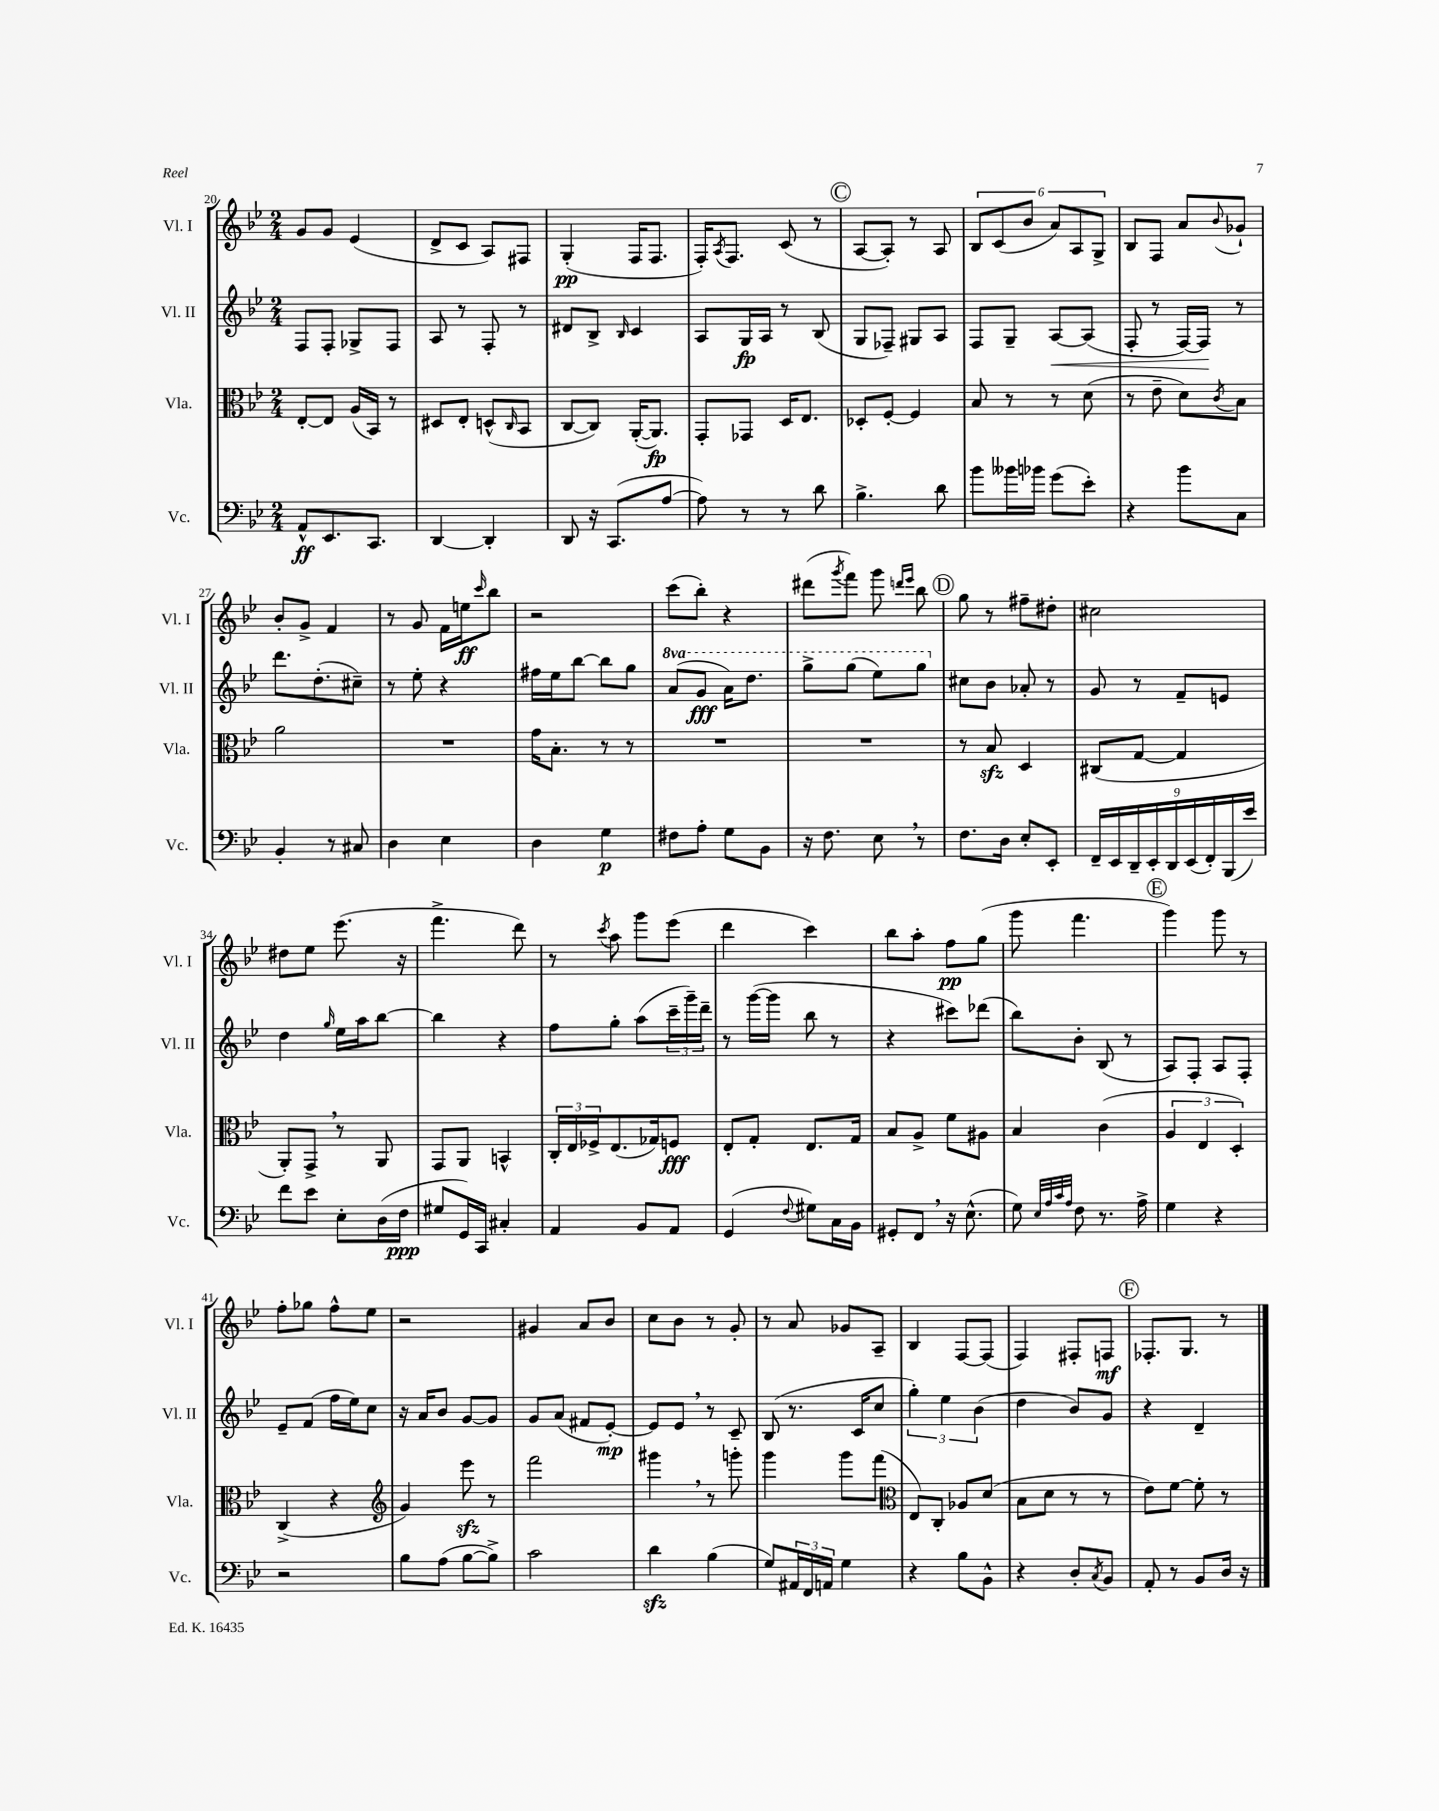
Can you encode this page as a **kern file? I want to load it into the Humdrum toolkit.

**kern	**kern	**kern	**kern
*staff4	*staff3	*staff2	*staff1
*clefF4	*clefC3	*clefG2	*clefG2
*k[b-e-]	*k[b-e-]	*k[b-e-]	*k[b-e-]
*M2/4	*M2/4	*M2/4	*M2/4
8AA^^/L	[8E-'/L	8F/L	8g/L
8.EE-/	8E-/]J	8F'/J	8g/J
.	(16A/LL	8G-^/L	(4e-/
8.CC/J	16BB-/JJ)	.	.
.	8r	8F/J	.
=	=	=	=
[4DD/	8D#/L	8A/	8d^/L
.	8E-'/J	8r	8c/J
4DD'/]	(8D^^/L	8F'/	8A/L)
.	16qqC/	.	.
.	8BB-/J	8r	8F#/J
=	=	=	=
8DD/	[8C/L	8d#/L	(4G'/
16r	8C/]J)	8B-^/J	.
(8.CC/L	.	.	.
.	.	16qqB-/	.
.	([16AA'/LK	4c/	16F/LK
.	8.AA/]J)	.	8.F/J
[8A/J	.	.	.
=	=	=	=
8A\])	8GG'/L	8A/L	16F'/LK)
.	.	.	8qA/
.	.	.	8.F/J
8r	8GG-/J	16G/L	.
.	.	16A/JJ	.
8r	16D/LK	8r	(8c/
.	8.E-/J	.	.
8d\	.	(8B-/	8r
=	=	=	=
4.B-^\	8D-'/L	8G/L	[8A/L
.	[8F'/J	8F-~/J)	8A'/]J)
.	4F/]	8G#/L	8r
8d\	.	8A/J	8A/
=	=	=	=
8b-\L	8B-/	8F/L	12B-/L
.	.	.	(12c/
16b--\L	8r	8G~/J	.
.	.	.	12b-/J
16b-\JJ	.	.	.
(8g\L	8r	[8A/L	12a/L)
.	.	.	12A/
8e-'\J)	(8d\	(8A/]J	.
.	.	.	12G^/J
=	=	=	=
4r	8r	8F'/	8B-/L
.	8e-~\	8r	8F/J
8b-\L	8d\L)	[16F/LL)	8a/L
.	.	16F/]JJ	.
.	8qc/	.	8qqb-/
8C\J	8B-\J	8r	8g-`/J
=	=	=	=
4BB-'/	2a\	8.ddd\L	8b-'/L
.	.	.	8g^/J
.	.	(8.dd'\	.
8r	.	.	4f/
8C#/	.	8cc#~\J)	.
=	=	=	=
4D\	2r	8r	8r
.	.	8ee-'\	8g/
4E-\	.	4r	16f\LL
.	.	.	16ee\J
.	.	.	16qqccc/
.	.	.	8bb-\J
=	=	=	=
4D\	16g\LK	16ff#\LL	2r
.	8.B-'\J	16ee-\J	.
.	.	[8bb-\J	.
4G\	8r	8bb-\]L	.
.	8r	8gg\J	.
=	=	=	=
8F#\L	2r	(8aa/L	(8ccc\L
8A'\J	.	8gg/J	8bb-'\J)
8G\L	.	16aa\LK)	4r
.	.	8.ddd\J	.
8BB-\J	.	.	.
=	=	=	=
16r	2r	8ggg^\L	(8ddd#\L
8.F\	.	.	.
.	.	.	8qggg/
.	.	(8ggg\J	8fff\J)
8E-\	.	8eee-\L)	8ggg\
.	.	.	16qqddd/LL
.	.	.	16qqeee-/JJ
8r	.	8ggg\J	8bb-\
=	=	=	=
8.F\L	8r	8cc#\L	8gg\
.	8B-/	8b-\J	8r
16D\Jk	.	.	.
8E-'/L	4D/	8a-'/	8ff#~\L
8EE-'/J	.	8r	8dd#'\J
=	=	=	=
18FF~/LL	(8C#/L	8g/	2cc#\
18EE-/	.	.	.
18DD~/	.	.	.
.	[8G/J	8r	.
18EE-'/	.	.	.
18DD/	.	.	.
.	4G/]	8f~/L	.
(18EE-/	.	.	.
18FF'/)	.	.	.
.	.	8e/J	.
(18BBB-/	.	.	.
18e-/JJ)	.	.	.
=	=	=	=
8f\L	8AA'/L)	4dd\	8dd#\L
8e-\J	8GG^/J	.	8ee-\J
.	.	16qqgg/	.
8E-'\L	8r	16ee-\LL	(8.eee-\
.	.	16aa\J	.
(16D\L	8AA/	[8bb-\J	.
16F\JJ	.	.	16r
=	=	=	=
8G#/L	8GG/L	4bb-\]	4.fff^\
16GG/L)	8AA/J	.	.
16CC/JJ	.	.	.
4C#'/	4BB^^/	4r	.
.	.	.	8ddd\)
=	=	=	=
4AA/	24C'/LL	8ff\L	8r
.	24E-/	.	.
.	24F-^/J	.	.
.	.	.	8qccc/
.	(8.E-/	8gg'\J	8aa\
8BB-/L	.	(8aa\L	8ggg\L
.	16G-/k)	.	.
8AA/J	8F/J	24ccc~\L	(8eee-\J
.	.	24ggg~\)	.
.	.	24ddd~\JJ	.
=	=	=	=
(4GG/	8E-'/L	8r	4ddd\
.	8G'/J	([16ggg\LL	.
.	.	16ggg\]JJ	.
8qqF/	.	.	.
8G#\L)	8.E-/L	8bb-\	4ccc\)
16C\L	.	8r	.
16BB-\JJ	16G/Jk	.	.
=	=	=	=
8GG#'/L	8B-/L	4r	8bb-\L
8FF/J	8A^/J	.	8aa'\J
16r	8f\L	8ccc#\L)	8ff\L
(8.E-^^\	.	.	.
.	8A#\J	(8ddd-\J	(8gg\J
=	=	=	=
8G\)	4B-/	8bb-\L)	8ggg\
32qqE-/LLL	.	.	.
32qqA/	.	.	.
32qqc/	.	.	.
32qqA/JJJ	.	.	.
8F\	.	8b-'\J	4.fff\
8.r	(4c\	(8B-/	.
.	.	8r	.
16A^\	.	.	.
=	=	=	=
4G\	6A/	8A/L)	4ggg\)
.	.	8F'/J	.
.	6E-/	.	.
4r	.	8A/L	8ggg\
.	6D'/)	.	.
.	.	8F'/J	8r
=	=	=	=
2r	(4C^/	8e-~/L	8ff'\L
.	.	(8f/J	8gg-\J
.	4r	16ff\LL	8ff^^\L
.	.	16ee-\J)	.
.	.	8cc\J	8ee-\J
=	=	=	=
*	*clefG2	*	*
8B-\L	4g/)	16r	2r
.	.	16a/LK	.
(8A\J	.	8b-/J	.
[8B-\L	8eee-\	[8g/L	.
8B-^\]J)	8r	8g/]J	.
=	=	=	=
2c\	2fff\	8g/L	4g#/
.	.	(8a/J	.
.	.	8f#/L	8a/L
.	.	[8e-'/J)	8b-/J
=	=	=	=
4d\	4ggg#\	8e-/]L	8cc\L
.	.	8e-/J	8b-\J
(4B-\	8r	8r	8r
.	8ggg'\	8c~/	8g'/
=	=	=	=
8G/L)	4ggg\	(8B-/	8r
24AA#/L	.	8.r	8a/
24FF/	.	.	.
24AA/JJ	.	.	.
4G\	8ggg\L	.	8g-/L
.	.	16c/LK	.
.	(8fff\J	8cc/J	8A~/J
=	=	=	=
*	*clefC3	*	*
4r	8E-/L)	6gg'\)	4B-/
.	8C'/J	.	.
.	.	6ee-\	.
8B-\L	8A-/L	.	[8F/L
.	.	(6b-\	.
8BB-^^\J	(8d/J	.	(8F/]J
=	=	=	=
4r	8B-\L	4dd\	4F/)
.	8d\J	.	.
8D'/L	8r	8b-/L)	8F#'/L
8qC/	.	.	.
8BB-/J	8r	8g/J	8F/J
=	=	=	=
8AA'/	8e-\L)	4r	8.F-'/L
8r	[8f\J	.	.
.	.	.	8.G/J
8BB-/L	8f'\]	4d~/	.
16D/Jk	8r	.	8r
16r	.	.	.
==	==	==	==
*-	*-	*-	*-
